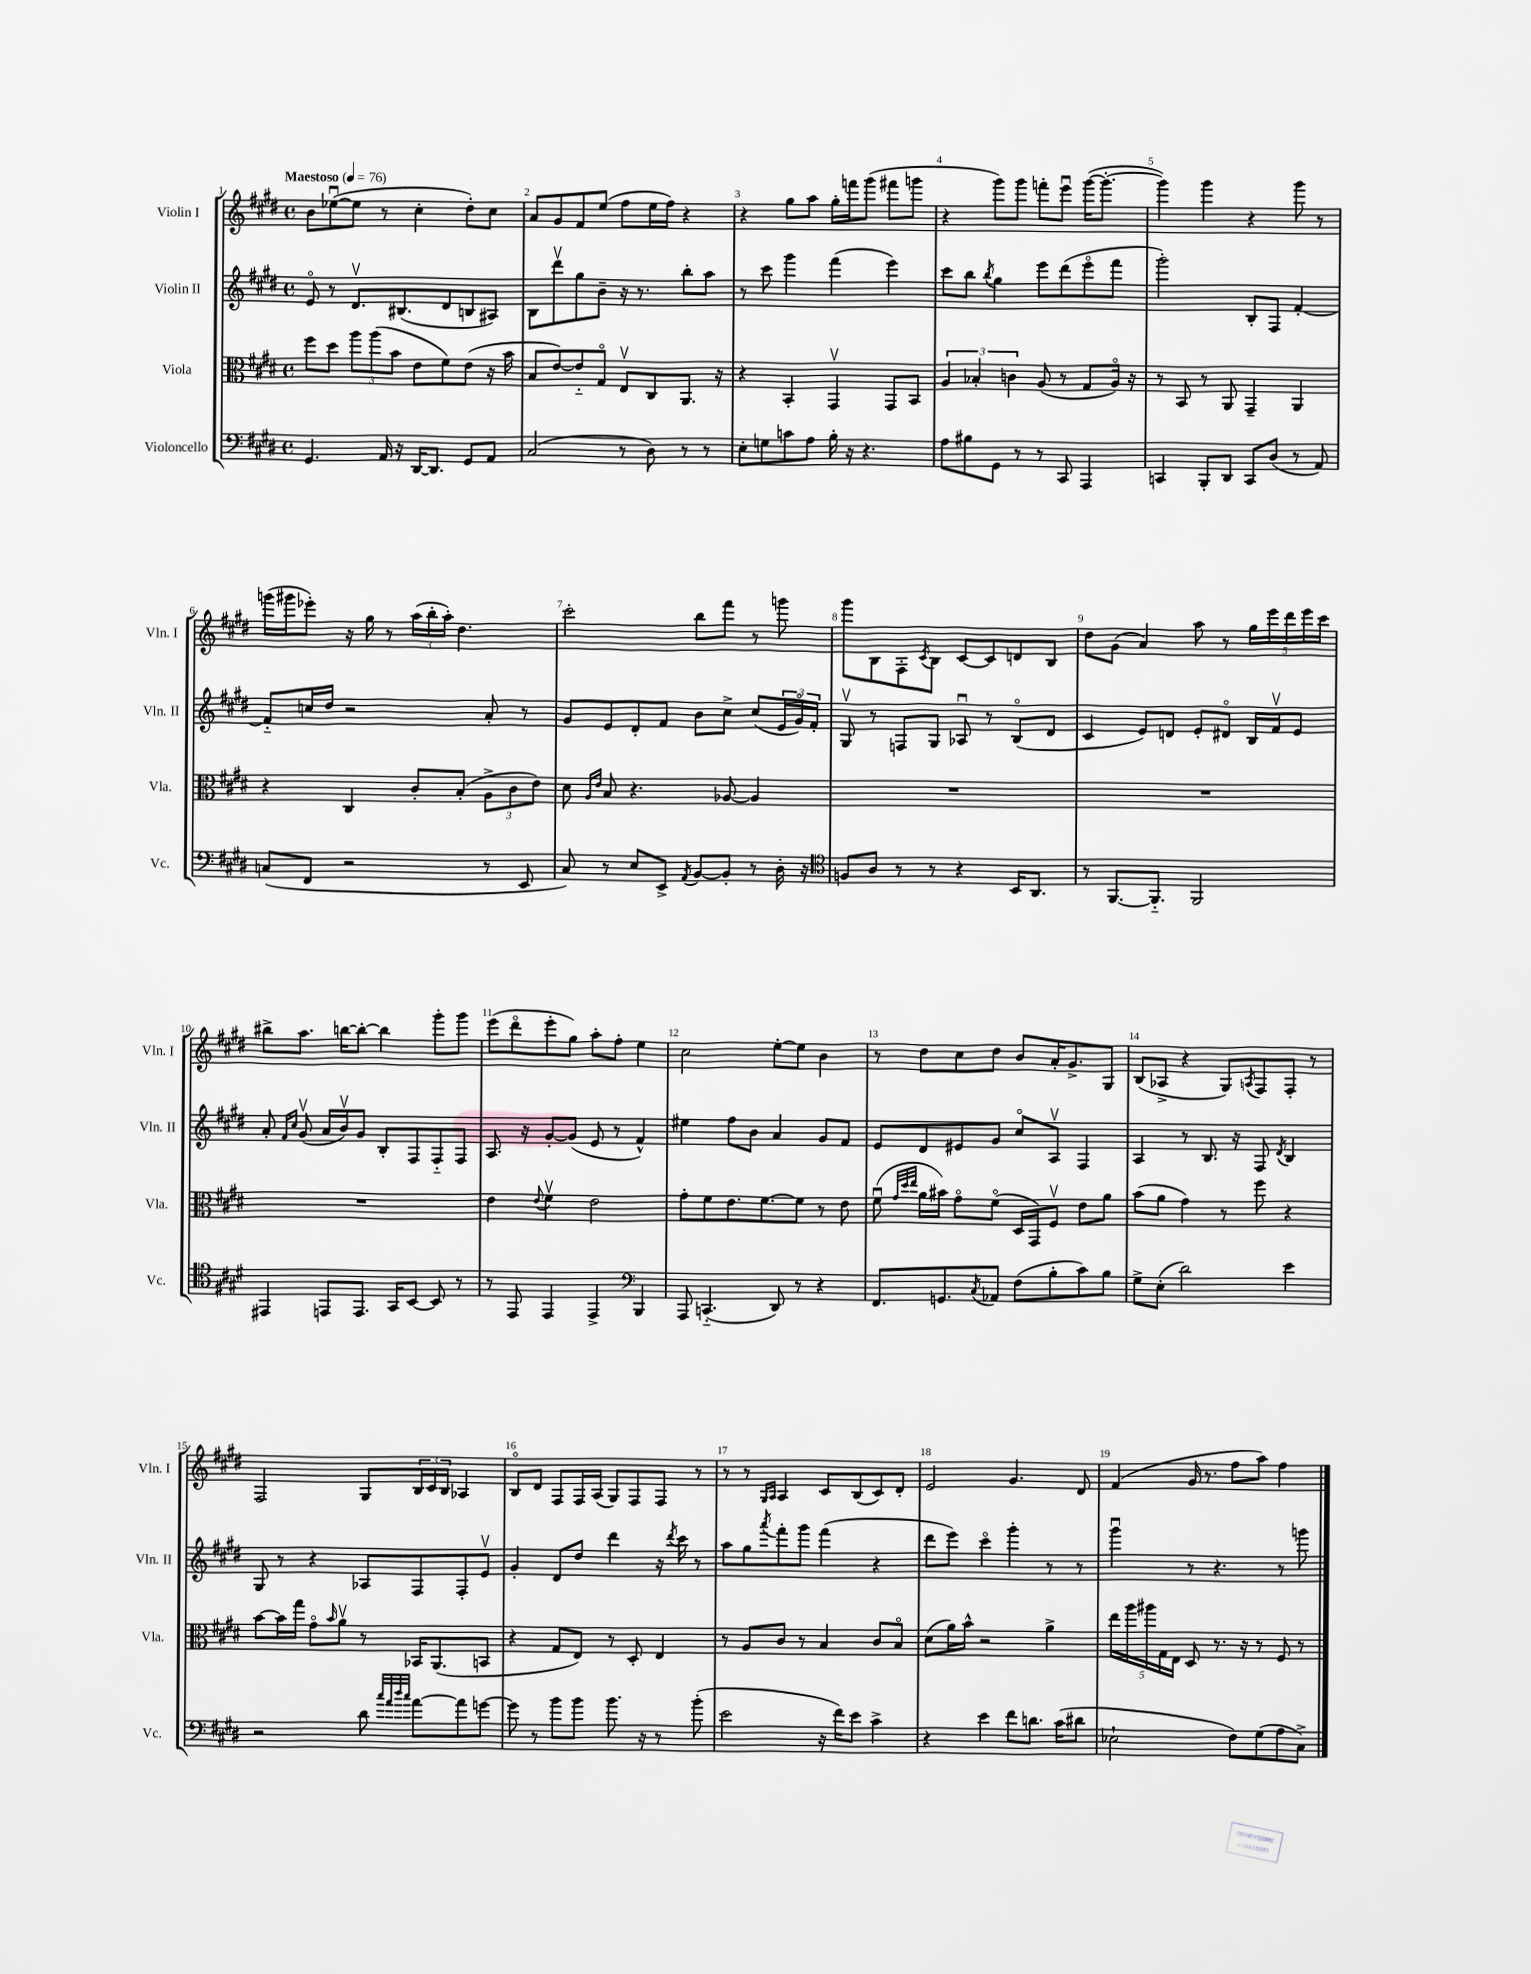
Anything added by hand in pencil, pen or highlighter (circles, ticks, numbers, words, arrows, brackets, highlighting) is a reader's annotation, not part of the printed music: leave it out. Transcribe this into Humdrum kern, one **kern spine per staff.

**kern	**kern	**kern	**kern
*staff4	*staff3	*staff2	*staff1
*clefF4	*clefC3	*clefG2	*clefG2
*k[f#c#g#d#]	*k[f#c#g#d#]	*k[f#c#g#d#]	*k[f#c#g#d#]
*M4/4	*M4/4	*M4/4	*M4/4
*met(c)	*met(c)	*met(c)	*met(c)
*MM76	*MM76	*MM76	*MM76
4.GG#	8ff#	8eo	8b
.	8dd#	8r	([8ee-u
.	12aa	8.d#v	8ee-]
.	(12aa	.	.
16AA	.	.	8r
.	12b	.	.
16r	.	(8.B#	.
[16DD#	8e	.	4cc#'
8.DD#]	.	.	.
.	8f#)	8d#	.
8GG#	(8e	8B	8dd#')
8AA	16r	8A#)	8cc#
.	16b	.	.
=	=	=	=
(2C#	8B	8B	8a
.	[8e)	8ddd#v	8g#
.	8e'~]	8gg#	8f#
.	8G#o	8b~	(8ee
8r	8Ev	16r	8ff#
.	.	8.r	.
8D#)	8C#	.	16ee
.	.	.	16ff#)
8r	8.AA	8bb'	4r
8r	.	8aa	.
.	16r	.	.
=	=	=	=
8E'	4r	8r	4r
8G	.	8ccc#	.
8c	4BB'	4ggg#	8gg#
8A	.	.	8aa
16B'	4GG#v	(4fff#	16gg#'
16r	.	.	16fff
4.r	.	.	(8ggg#
.	8GG#	4eee)	8fff#
.	8BB	.	8ggg
=	=	=	=
8A	6A	8ccc#	4r
8B#	.	8bb	.
.	6B-'	.	.
.	.	8qbb	.
8GG#	.	4gg#	8ggg#)
.	6c	.	.
8r	.	.	8ggg#
8r	(8A	8eee	8fff'
8CC#	8r	(8ddd#	8eeeu
4AAA	8G#	8eeeo	([16ggg#
.	.	.	8.ggg#'_
.	16Ao)	8fff#	.
.	16r	.	.
=	=	=	=
4CC	8r	2ggg#')	4ggg#])
.	8BB	.	.
8BBB'	8r	.	4ggg#
8DD#	8AA	.	.
8CC	4GG#~	8B'	4r
(8D#	.	8F#	.
8r	4AA	[4f#'	8ggg#
8AA)	.	.	8r
=	=	=	=
(8C	4r	8f#'~]	(16ggg
.	.	.	16ggg#
8FF#	.	16cc	8eee-')
.	.	16dd#	.
2r	4C#	2r	16r
.	.	.	16gg#
.	.	.	8r
.	8c#'	.	(24aa
.	.	.	24bb'
.	.	.	24aa')
.	(8B'	.	4.dd#
8r	12A^	8a'	.
.	12c#	.	.
8EE	.	8r	.
.	12e)	.	.
=	=	=	=
8C#)	8d#	8g#	2ccc#'
.	16qqA	.	.
.	16qqe	.	.
8r	8B	8e	.
8E	4.r	8d#'	.
8EE^	.	8f#	.
8qAA	.	.	.
[8BB	.	8b	8bb
8BB']	[8A-	8cc#^	8fff#
8r	4A-]	(8cc#	8r
16D#'	.	24e	8ggg
.	.	24g#o)	.
16r	.	.	.
.	.	24f#'	.
=	=	=	=
*clefC4	*	*	*
8F	1r	8G#v	8ggg#
8A	.	8r	8B
8r	.	8F	8F#'
.	.	.	8qc#
8r	.	8G#	8B
4r	.	8A-u	[8c#
.	.	8r	8c#]
16BB	.	(8Bo	8d
8.AA	.	.	.
.	.	8d#	8B
=	=	=	=
8r	1r	4c#	8dd#
[8.FF#	.	.	(8g#
.	.	8e)	4a)
8.FF#'~]	.	.	.
.	.	8d	.
2FF#	.	8e'	8aa
.	.	8d#o	8r
.	.	16B	20gg#
.	.	.	20eee
.	.	16f#v	.
.	.	.	20ddd#
.	.	8e	.
.	.	.	20eee
.	.	.	20ccc#
=	=	=	=
4EE#	1r	8a'	8bb#^
.	.	16qqf#	.
.	.	16qqcc#	.
.	.	(8g#v	8.aa
8EE	.	16a	.
.	.	16bv)	[16bb
8.EE	.	8g#	8bb'_
.	.	8B'	4bb]
16GG#	.	.	.
[8BB	.	8F#	.
8BB]	.	8F#'~	8ggg#'
8r	.	8F#	8ggg#
=	=	=	=
8r	4e	8.A	(8eee
8EE	.	.	8ddd#o
.	.	16r	.
.	8qqe	.	.
4EE	4f#v	[8g#'	8eee'
.	.	(8g#]	8gg#)
4EE^	2e	8e	8aa'
.	.	8r	8ff#'
*clefF4	*	*	*
4BBB	.	4f#^^)	4ee
=	=	=	=
8AAA	8g#'	4ee#	2cc#
(4.CC'~	8f#	.	.
.	8.e	8ff#	.
.	.	8b	.
.	[8.f#	.	.
8DD#)	.	4a	[8ee'
8r	8f#]	.	8ee]
4r	8r	8g#	4b
.	8e	8f#	.
=	=	=	=
8.FF#	(8f#u	8e	8r
.	32qqg#	.	.
.	32qqdd#	.	.
.	32qqee	.	.
.	16a	8d#	8dd#
8.GG	16b#)	.	.
.	8g#o	8e#	8cc#
8qC#	.	.	.
8AA-	(8f#o	8g#	8dd#
(8F#	16D#	8cc#o	8b
.	16GG#)	.	.
8B'	8F#v	8Av	16a'
.	.	.	8.g#^
8c#)	8e	4F#	.
8B	8a	.	8G#
=	=	=	=
8G#^	(8b	4A	(8B
(8E'	8a	.	8A-^
2d#)	4g#)	8r	4r
.	.	8.B	.
.	8r	.	8G#)
.	.	16r	.
.	.	.	8qA
.	8ff#	8F#	8F#
.	.	8qd#	.
4e	4r	4B	8F#'
.	.	.	8r
=	=	=	=
2r	[8b	8G#	2F#
.	16b]	8r	.
.	16gg#	.	.
.	8g#o	4r	.
.	16qqb	.	.
.	8av	.	.
8d#	8r	8A-	8G#
32qqcc#	.	.	.
32qqa	.	.	.
32qqdd#	.	.	.
32qqcc#	.	.	.
[8a	16BB-	8F#	24B
.	.	.	24c#
.	(8.AA	.	.
.	.	.	24B
8a]	.	8F#'	4A-
[8g	8BB	8ev	.
=	=	=	=
8g]	4r	4g#'	8Bo
8r	.	.	8d#
8b	8G#	8d#	8F#
8b	8E)	8dd#	16F#
.	.	.	(16A
8.b	8r	4ddd#	8G#)
.	8D#'	.	8F#
16r	.	.	.
8r	4E	16r	8F#
.	.	8qddd#	.
.	.	16ccc#	.
(8b'	.	8r	8r
=	=	=	=
2e	8r	8aa	8r
.	8A	8gg#	8r
.	.	.	16qqG#
.	.	8qaaa	16qqA
.	8c#	8fff#'	4A
.	8r	8ggg#	.
16r	4B	(4fff#	8c#
16f#)	.	.	.
8e	.	.	(8B
4c#^	8c#	4r	8c#)
.	8Bo	.	8d#'
=	=	=	=
4r	(8d#	8ddd#	2e
.	16a)	8eee)	.
.	16b^^	.	.
4e	2r	4ccc#o	.
8f#	.	4ggg#'	4.g#
8.d	.	.	.
.	4a^	8r	.
(16c#	.	.	.
8d#	.	8r	8d#
=	=	=	=
2E-`	20ee	4ggg#u	(4f#
.	20aa	.	.
.	20aa#	.	.
.	20G#	.	.
.	20E	.	.
.	8D#	8r	16g#
.	.	.	8.r
.	8.r	4.r	.
8F#)	.	.	8ff#
.	16r	.	.
(8G#	8r	.	8aa)
8A	8F#	8r	4ff#
8C#^)	8r	8ggg	.
==	==	==	==
*-	*-	*-	*-
